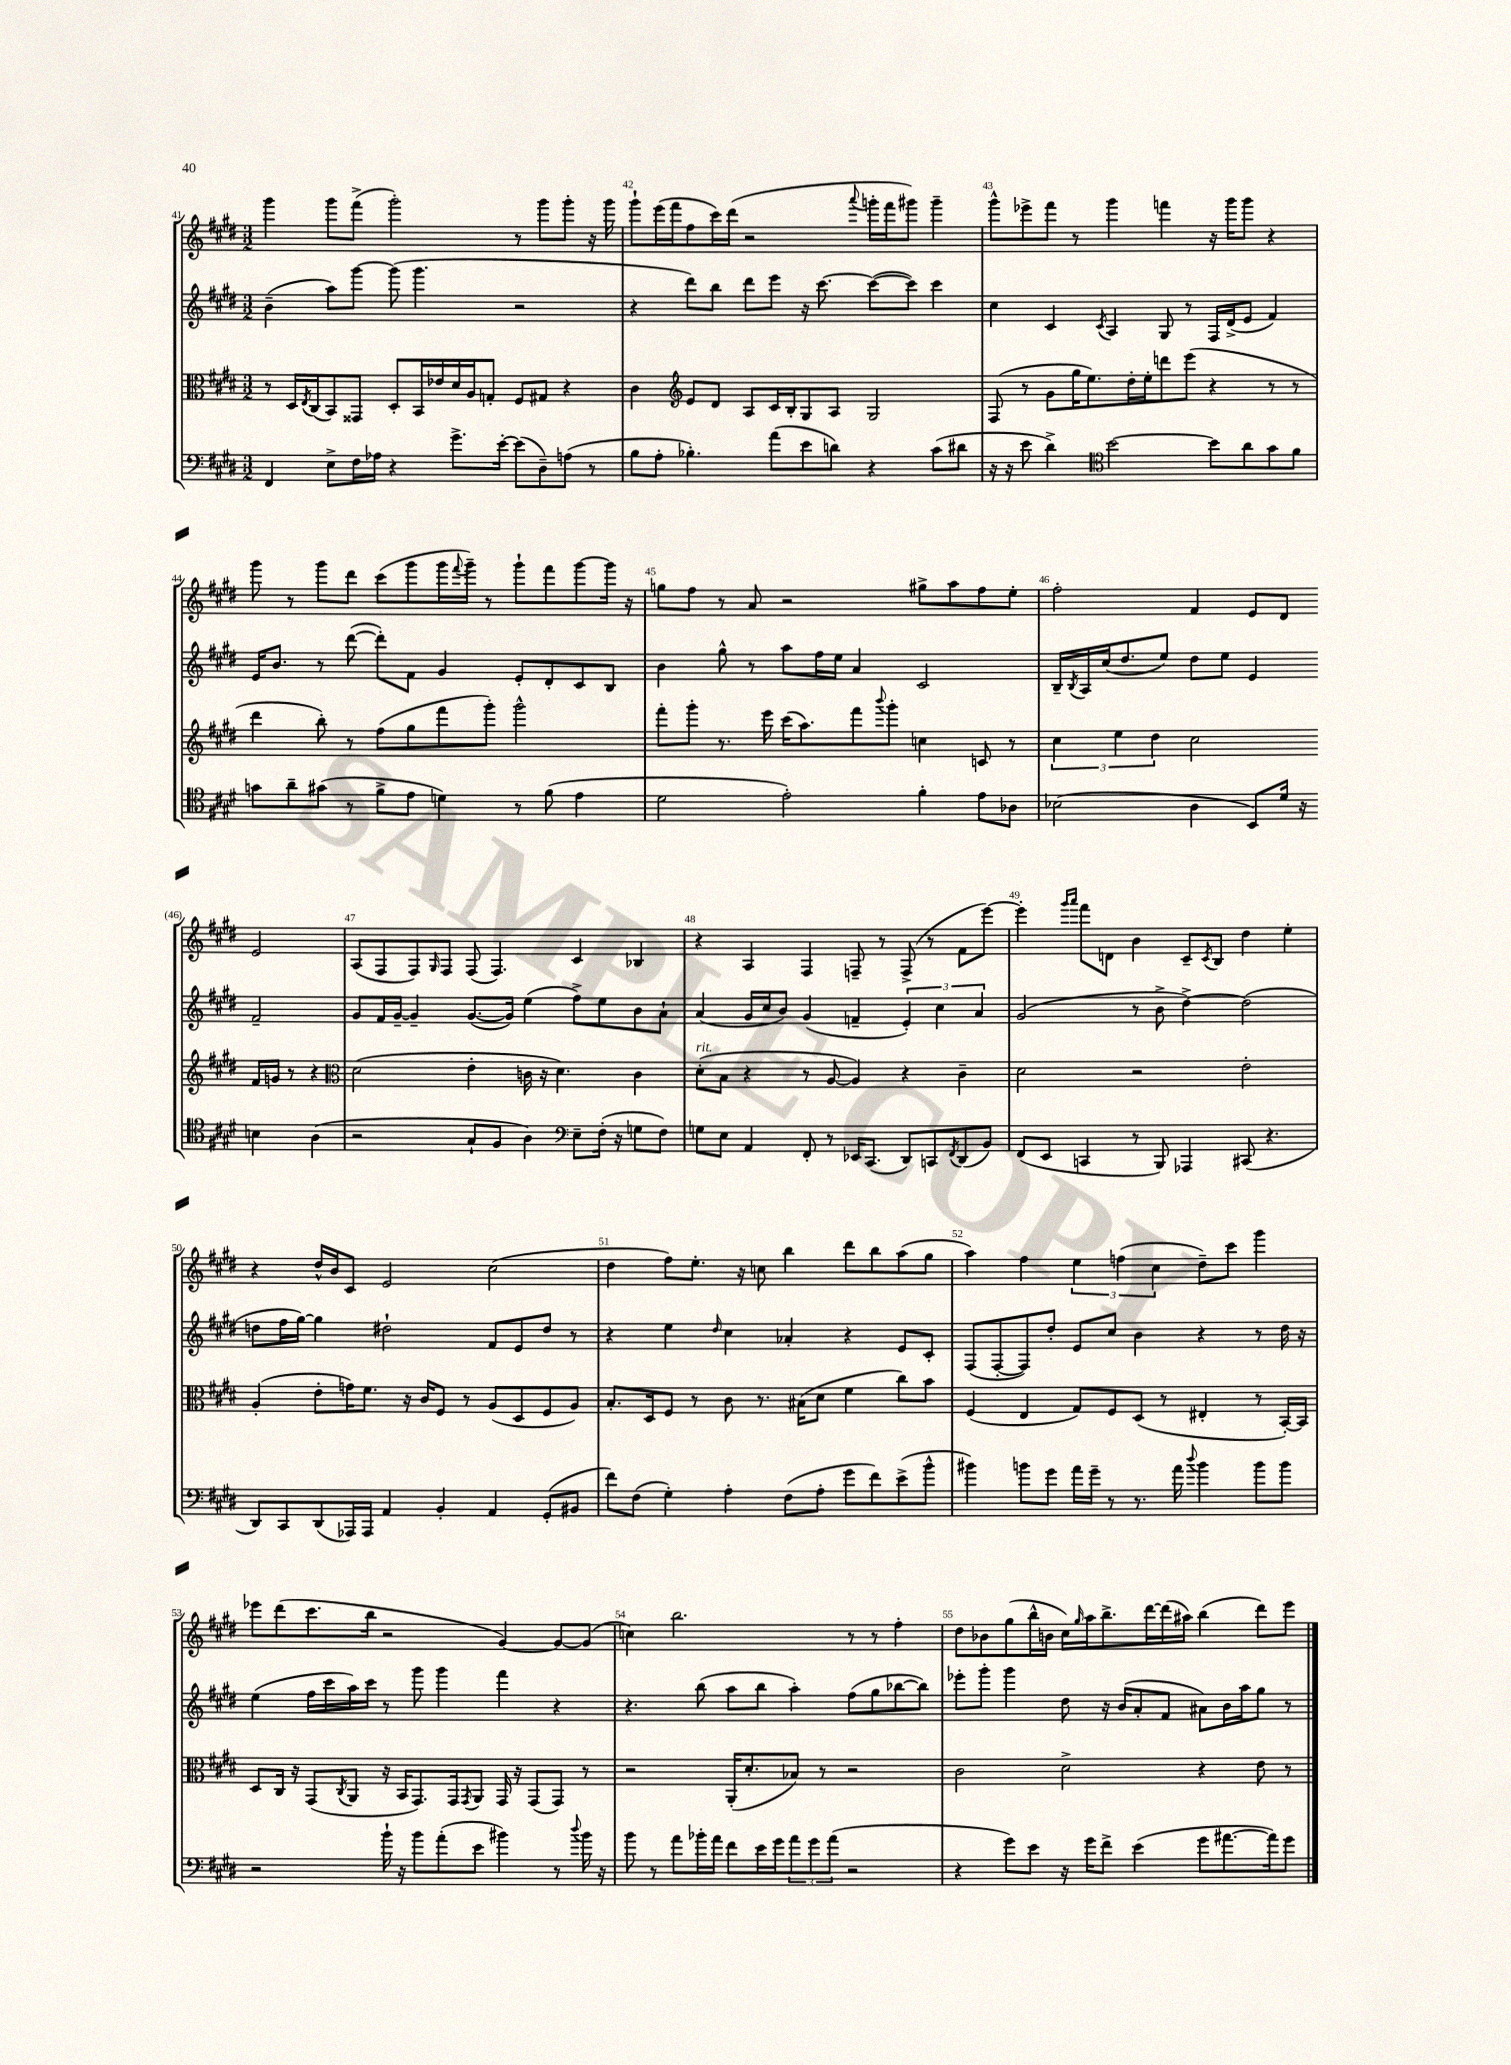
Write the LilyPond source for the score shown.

<<
\new StaffGroup <<
\new Staff = "s0" {
    \clef treble \key e \major \numericTimeSignature \time 3/2
    gis'''4 gis'''8 fis'''8->( gis'''2-.) r8 gis'''8 gis'''8-. r16 gis'''16 |
    gis'''8-! e'''16( fis'''16 fis''8 cis'''16) dis'''16( r2 \appoggiatura { a'''8 } g'''16-. fis'''16 gis'''8) gis'''4-- |
    gis'''8-^ ees'''8-> fis'''8 r8 gis'''4 f'''4 r16 gis'''16 gis'''8 r4 |
    gis'''8 r8 gis'''8 dis'''8 cis'''8( gis'''8 gis'''16 \appoggiatura { fis'''8 } gis'''16--) r8 gis'''8-! fis'''8 gis'''8~ gis'''16 r16 |
    g''8 fis''8 r8 a'8 r2 gis''8-> a''8 fis''8 e''8-. |
    fis''2-. fis'4 e'8 dis'8 e'2 |
    a8( fis8 fis8) \grace { gis16 } fis8 fis8( fis4.) cis'4 bes4 |
    r4 a4 fis4 f8-- r8 f8->( r8 fis'8 e'''8~) |
    e'''4-. \grace { gis'''16 a'''16 } fis'''8 d'8 b'4 cis'8-- \acciaccatura { cis'8 } b8 dis''4 e''4-. |
    r4 dis''16-^ b'16 cis'8 e'2 cis''2( |
    dis''4 fis''8) e''8.-. r16 c''8 b''4 dis'''8 b''8 a''8( gis''8 |
    a''4) fis''4 \tuplet 3/2 { e''4 f''4( cis''4 } dis''8--) cis'''8 gis'''4 |
    ees'''8 dis'''8( cis'''8. b''16 r2 gis'4~) gis'8~ gis'8( |
    c''4) b''2. r8 r8 fis''4-. |
    dis''8 bes'8 gis''8( b''16-^ b'16 cis''16) \grace { gis''16 } a''16 b''8.-> dis'''16~ dis'''16( ais''16) b''4( dis'''8) e'''8 \bar "|." |
}
\new Staff = "s1" {
    \clef treble \key e \major \numericTimeSignature \time 3/2
    b'4--( a''8) gis'''8~ gis'''8( gis'''4. r2 |
    r4 dis'''8) b''8 dis'''8 e'''8 r16 cis'''8.~ cis'''8~( cis'''8) cis'''4 |
    cis''4 cis'4 \acciaccatura { cis'8 } a4 gis8 r8 fis16 dis'16->( e'8 fis'4) |
    e'16 b'8. r8 dis'''8~( dis'''8-.) fis'8 gis'4 e'8-. dis'8-. cis'8 b8 |
    b'4 gis''8-^ r8 a''8 fis''16 e''16 a'4 cis'2 |
    b16-- \acciaccatura { b8 } a16 cis''16( dis''8. e''8) dis''8 e''8 e'4 fis'2-- |
    gis'8 fis'16 gis'16~-- gis'4-- gis'8.~( gis'16) e''4( fis''8->) e''8 b'8 a'8-! |
    a'4( gis'16 cis''16 b'8) gis'4( f'4-- \tuplet 3/2 { e'4-.) cis''4 a'4 } |
    gis'2( r8 b'8-> dis''4~->) dis''2( |
    d''8 fis''16 gis''16~) gis''4 dis''2-! fis'8 e'8 dis''8 r8 |
    r4 e''4 \grace { dis''16 } cis''4 aes'4-. r4 e'8 cis'8-. |
    fis8( fis8~-. fis8) dis''8-. e'8 cis''8 b'4 r4 r8 dis''16 r16 |
    e''4( fis''16 cis'''16 a''16) cis'''16 r8 gis'''8 gis'''4 fis'''4 r4 |
    r4. b''8( a''8 b''8 a''4-.) fis''8( gis''8 bes''8~ bes''8) |
    ees'''8-. gis'''8-. gis'''4 dis''8 r16 b'16( a'8-. fis'8 ais'8) b'16 a''16 gis''8 r8 \bar "|." |
}
\new Staff = "s2" {
    \clef alto \key e \major \numericTimeSignature \time 3/2
    r8 dis16 \acciaccatura { e8 } cis16( b,8) gisis,8 dis8-. b,16 ees'16 dis'16 a16 g8-. fis8 gis8 r4 |
    cis'4 \clef treble e'8 dis'8 a8 cis'16 b16-. gis8 a8 gis2 |
    fis8( r8 gis'8 gis''16 e''8.) dis''16-. e''16-. d'''8 e'''8( r4 r8 r8 |
    dis'''4 b''8-.) r8 fis''8( gis''8 fis'''8 gis'''8-.) gis'''2-^ |
    fis'''8-. gis'''8-. r8. e'''16 cis'''16( a''8.) fis'''8 \appoggiatura { b'''8 } gis'''8-. c''4 c'8 r8 |
    \tuplet 3/2 { cis''4 e''4 dis''4 } cis''2 fis'16 g'16 r8 r4 |
    \clef alto dis'2( e'4-. c'16 r16 dis'4.) c'4 |
    dis'8-.^\markup { \italic "rit." }( b8 r4 r8 a8~ a4) r4 cis'4-- |
    dis'2 r2 e'2-. |
    a4-.( e'8-. g'16) fis'8. r16 cis'16 fis8 r8 a8( dis8 fis8 a8) |
    b8.-. dis16 fis8 r8 cis'8 r8. bis16( dis'8 fis'4 cis''8) b'8 |
    fis4( e4 gis8) fis8 dis8( r8 eis4-. r8 b,16~-.) b,16 |
    dis8 cis16 r16 gis,8( \acciaccatura { cis8 } a,8 r16 b,16 gis,8.) gis,16 \acciaccatura { gis,8 } a,8 gis,16 r16 gis,8( gis,8) r8 |
    r2 a,16-.( dis'8.-. bes8) r8 r2 |
    cis'2 dis'2-> r4 e'8 r8 \bar "|." |
}
\new Staff = "s3" {
    \clef bass \key e \major \numericTimeSignature \time 3/2
    fis,4 e8-> fis16 aes16 r4 gis'8.-> e'16~-. e'8( dis8--) a8( r8 |
    b8 a8-. bes4.-.) a'8( e'8 d'8) r4 cis'8( dis'8 |
    r16 r16 e'8 dis'4->) \clef tenor b'2~ b'8 a'8 gis'8 fis'8 |
    g'8 a'8-- gis'8( r8 fis'8-> e'8 d'4) r8 fis'8( e'4 |
    dis'2 e'2-.) fis'4-. e'8 aes8 |
    bes2( a4 b,8) dis'16 r16 b4 a4( |
    r2 gis8-! fis8 a4) \clef bass e8-- fis16-.( r16 g8 fis8) |
    g8 e8 a,4 fis,8-. r8 ees,16 cis,8.( dis,8) c,8 \acciaccatura { fis,8 } dis,8( b,8) |
    fis,8( e,8 c,4 r8 b,,8) aes,,4 cis,8( r4. |
    dis,8) cis,8 dis,8( aes,,16) aes,,16 a,4 b,4-. a,4 gis,8-.( bis,8 |
    fis'8) fis8( gis4-.) a4-. fis8( a8-. gis'8 fis'8) e'8->( b'8-^ |
    bis'4) b'8 gis'8 a'16 gis'16-- r8 r8. a'16 \appoggiatura { dis''8 } b'4 b'8 b'8 |
    r2 b'16-! r16 b'8 a'8-.( e'8 bis'4) r8 \appoggiatura { dis''8 } bis'16 r16 |
    b'8 r8 a'8 bes'16-. a'16 fis'8 e'16 gis'16 \tuplet 3/2 { a'8 gis'8 a'8( } r2 |
    r4 gis'8) e'8 r16 gis'16 fis'8-> e'4( gis'8 ais'8.~ ais'16) gis'8 \bar "|." |
}
>>
>>
\layout { \context { \Score currentBarNumber = #41 \override BarNumber.break-visibility = ##(#f #t #t) barNumberVisibility = #all-bar-numbers-visible } }
